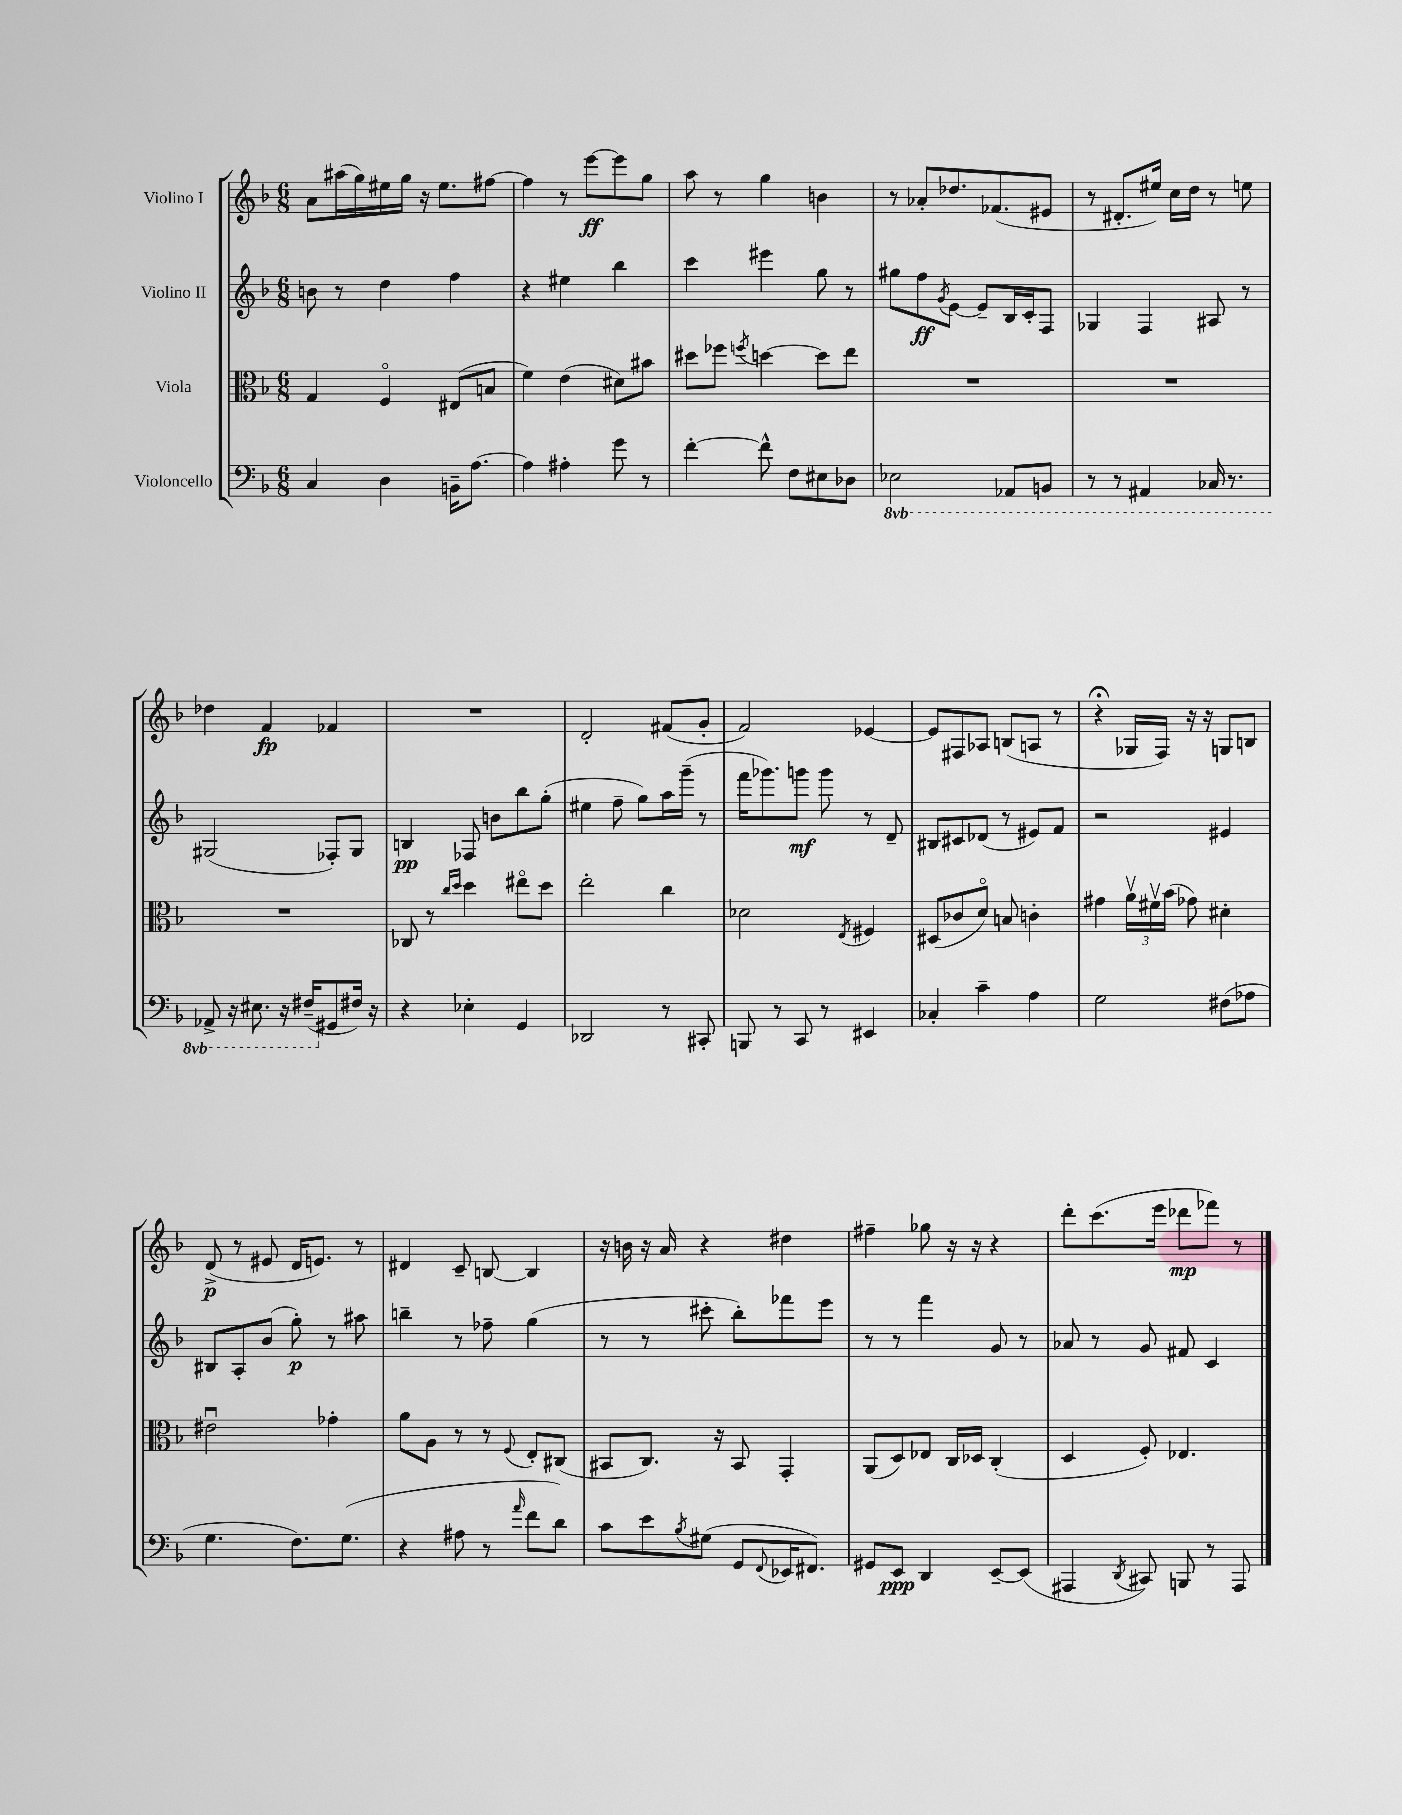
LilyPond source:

<<
\new StaffGroup <<
\new Staff = "s0" \with { instrumentName = "Violino I" } {
    \clef treble \key f \major \numericTimeSignature \time 6/8
    a'8 ais''16( g''16) eis''16 g''16 r16 eis''8. fis''8~ |
    fis''4 r8 e'''8~\ff e'''8 g''8 |
    a''8 r8 g''4 b'4 |
    r8 aes'8-. des''8. fes'8.( eis'8 |
    r8 dis'8.-. eis''16) c''16 d''16 r8 e''8 |
    des''4 f'4\fp fes'4 |
    R2. |
    d'2-. fis'8( g'8-. |
    f'2) ees'4~ |
    ees'8 fis8 aes8 b8( a8 r8 |
    r4\fermata ges16 f16) r16 r16 g8 b8 |
    d'8->\p( r8 eis'8 d'16 e'8.) r8 |
    dis'4 c'8-- b8~ b4 |
    r16 b'16 r16 a'16 r4 dis''4 |
    fis''4-- ges''8 r16 r16 r4 |
    d'''8-. c'''8.( e'''16 des'''8\mp fes'''8) r8 \bar "|." |
}
\new Staff = "s1" \with { instrumentName = "Violino II" } {
    \clef treble \key f \major \numericTimeSignature \time 6/8
    b'8 r8 d''4 f''4 |
    r4 eis''4 bes''4 |
    c'''4 eis'''4 g''8 r8 |
    gis''8 f''8\ff \acciaccatura { g'8 } e'8~ e'8-- bes16 c'16-. f8 |
    ges4 f4 ais8 r8 |
    gis2( fes8-.) gis8 |
    b4\pp fes8 b'8 bes''8 g''8-.( |
    eis''4 f''8-- g''8) a''16 g'''16--( r8 |
    f'''16 ges'''8.) g'''8\mf g'''8 r8 d'8-- |
    bis8 cis'8 des'8( r8 eis'8) f'8 |
    r2 eis'4 |
    bis8 a8-. bes'8( g''8-.\p) r8 ais''8 |
    b''4-- r8 fes''8-- g''4( |
    r8 r8 cis'''8-. bes''8-.) fes'''8 e'''8 |
    r8 r8 f'''4 g'8 r8 |
    aes'8 r8 g'8 fis'8 c'4 \bar "|." |
}
\new Staff = "s2" \with { instrumentName = "Viola" } {
    \clef alto \key f \major \numericTimeSignature \time 6/8
    g4 f4\flageolet eis8( b8 |
    f'4) e'4( dis'8) bis'8 |
    dis''8 fes''8 \acciaccatura { f''8 } d''4~ d''8 e''8 |
    R2. |
    R2. |
    R2. |
    ces8 r8 \grace { c''16 d''16 } d''4 eis''8\flageolet d''8 |
    e''2-. c''4 |
    des'2 \acciaccatura { e8 } fis4 |
    dis8( ces'8 d'8\flageolet) b8 c'4-. |
    gis'4 \tuplet 3/2 { a'16\upbow fis'16\upbow bes'16( } ges'8) dis'4-. |
    eis'2\downbow ges'4-. |
    a'8 a8 r8 r8 \appoggiatura { f8 } e8-. cis8( |
    bis,8 c8.) r16 bis,8 g,4-. |
    a,8( d8) ees8 c16 des16 c4-.( |
    d4 f8-.) ees4. \bar "|." |
}
\new Staff = "s3" \with { instrumentName = "Violoncello" } {
    \clef bass \key f \major \numericTimeSignature \time 6/8 \set Staff.ottavationMarkups = #ottavation-simple-ordinals
    c4 d4 b,16-- a8.~ |
    a4 ais4-. g'8 r8 |
    f'4~-. f'8-^ f8 eis8 des8 |
    \ottava #-1 ees,2 aes,,8 b,,8 |
    r8 r8 ais,,4 ces,16 r8. |
    aes,,8-> r16 eis,8. r16 fis,16--( \ottava #0 gis,8 fis16) r16 |
    r4 ees4-. g,4 |
    des,2 r8 cis,8-. |
    b,,8 r8 c,8 r8 eis,4 |
    ces4-. c'4-- a4 |
    g2 fis8( aes8 |
    g4. f8.) g8.( |
    r4 ais8 r8 \grace { a'16 } f'8 d'8) |
    c'8 e'8 \acciaccatura { bes8 } gis8( g,8 \appoggiatura { f,8 } ees,16 fis,8.) |
    gis,8 e,8\ppp d,4 e,8~-- e,8( |
    ais,,4 \acciaccatura { d,8 } cis,8) b,,8 r8 ais,,8 \bar "|." |
}
>>
>>
\layout { \context { \Score \remove "Bar_number_engraver" } }
